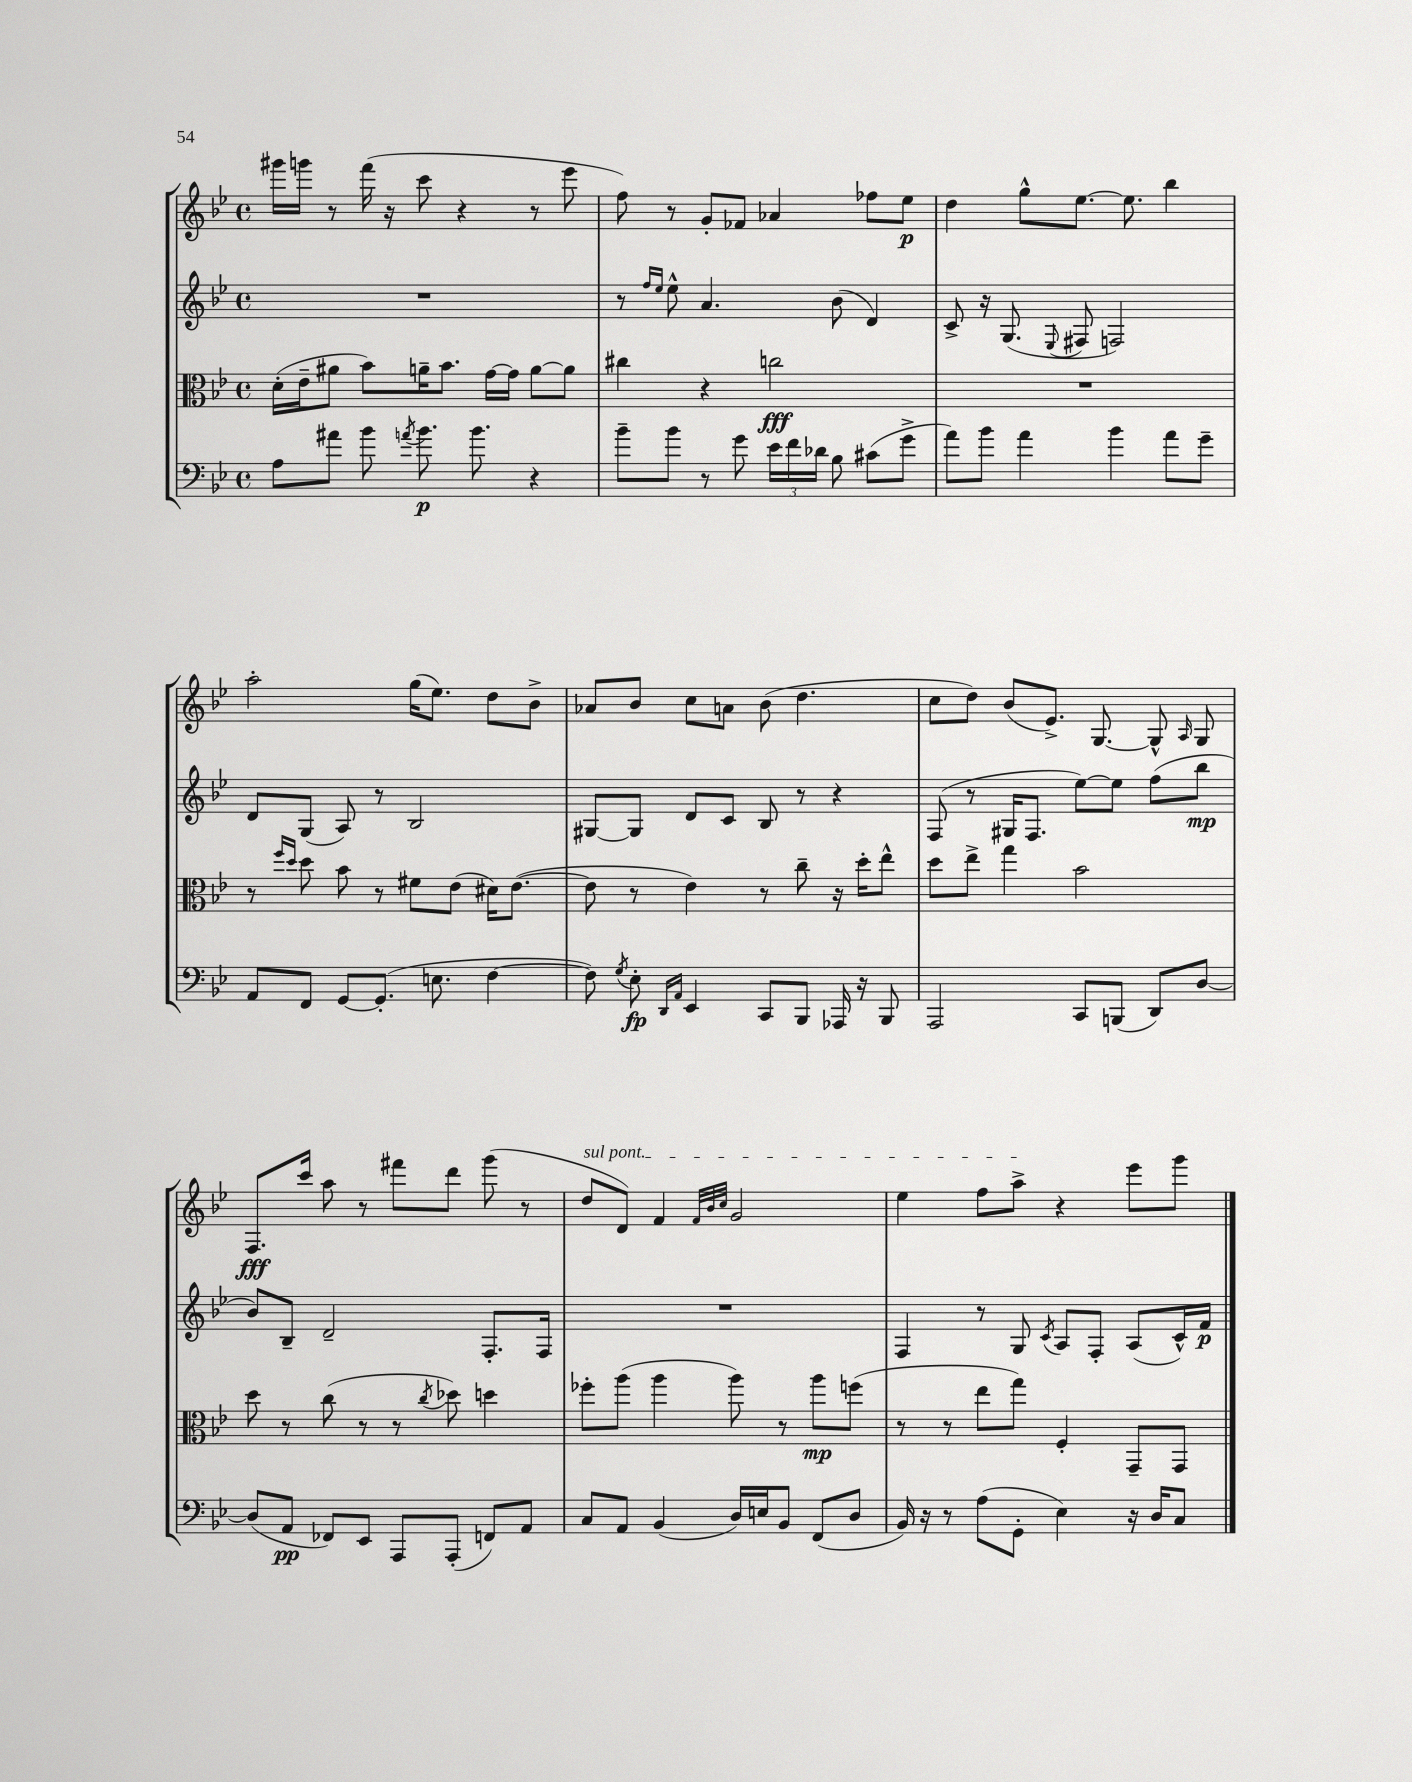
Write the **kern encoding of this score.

**kern	**kern	**kern	**kern
*staff4	*staff3	*staff2	*staff1
*clefF4	*clefC3	*clefG2	*clefG2
*k[b-e-]	*k[b-e-]	*k[b-e-]	*k[b-e-]
*M4/4	*M4/4	*M4/4	*M4/4
*met(c)	*met(c)	*met(c)	*met(c)
8A	(16d'	1r	16ggg#
.	16e-~	.	16ggg
8a#	8a#	.	8r
8b-	8b-)	.	(16fff
.	.	.	16r
8qa	.	.	.
8.b-	16a~	.	8ccc
.	8.b-	.	.
.	.	.	4r
8.b-	.	.	.
.	[16g	.	.
.	16g]	.	.
4r	[8a	.	8r
.	8a]	.	8eee-
=	=	=	=
8b-~	4cc#	8r	8ff)
.	.	16qqff	.
.	.	16qqee-	.
8b-	.	8ee-^^	8r
8r	4r	4.a	8g'
8g	.	.	8f-
24e-	2cc	.	4a-
24f	.	.	.
24d-	.	.	.
8B-	.	(8b-	.
(8c#	.	4d)	8ff-
8g^	.	.	8ee-
=	=	=	=
8a)	1r	8c^	4dd
8b-	.	16r	.
.	.	(8.G	.
4a	.	.	8gg^^
.	.	8qqE-	.
.	.	8F#	[8.ee-
4b-	.	2F)	.
.	.	.	8.ee-]
8a	.	.	4bb-
8g~	.	.	.
=	=	=	=
8AA	8r	8d	2aa'
.	16qqff	.	.
.	16qqdd	.	.
8FF	8dd	(8G	.
[8GG	8b-	8A)	.
(8.GG']	8r	8r	.
.	8f#	2B-	(16gg
8.E	.	.	8.ee-)
.	(8e-	.	.
[4F	16d#)	.	8dd
.	([8.e-	.	.
.	.	.	8b-^
=	=	=	=
8F])	8e-]	[8G#	8a-
8qG	.	.	.
8E-'	8r	8G#]	8b-
16qqDD	.	.	.
16qqAA	.	.	.
4EE-	4e-)	8d	8cc
.	.	8c	8a
8CC	8r	8B-	(8b-
8BBB-	8cc~	8r	4.dd
16AAA-	16r	4r	.
16r	16dd'	.	.
8BBB-	8ee-^^	.	.
=	=	=	=
2AAA	8dd	(8F	8cc
.	8ee-^	8r	8dd)
.	4gg	16G#	(8b-
.	.	8.F	.
.	.	.	8.e-^)
8CC	2b-	[8ee-)	.
.	.	.	[8.G
(8BBB	.	8ee-]	.
8DD)	.	(8ff	8G^^]
.	.	.	16qqA
[8D	.	8bb-	8G
=	=	=	=
(8D]	8dd	8b-)	8.F
8AA	8r	8B-~	.
.	.	.	16ccc
8FF-)	(8cc	2d~	8aa
8EE-	8r	.	8r
8AAA	8r	.	8fff#
.	8qcc	.	.
(8AAA'	8dd-)	.	8ddd
8FF)	4dd	8.F'	(8ggg
8AA	.	.	8r
.	.	16F	.
=	=	=	=
8C	8ff-'	1r	8dd
8AA	(8aa	.	8d)
(4BB-	4aa	.	4f
.	.	.	32qqf
.	.	.	32qqb-
.	.	.	32qqcc
16D)	8aa)	.	2g
16E	.	.	.
8BB-	8r	.	.
(8FF	8aa	.	.
8D	(8ff	.	.
=	=	=	=
16BB-)	8r	4F	4ee-
16r	.	.	.
8r	8r	.	.
(8A	8ee-	8r	8ff
8GG'	8gg)	8G	8aa^
.	.	8qc	.
4E-)	4F'	8A	4r
.	.	8F'	.
16r	8GG~	(8A	8eee-
16D	.	.	.
8C	8GG	16c^^)	8ggg
.	.	16f	.
==	==	==	==
*-	*-	*-	*-
